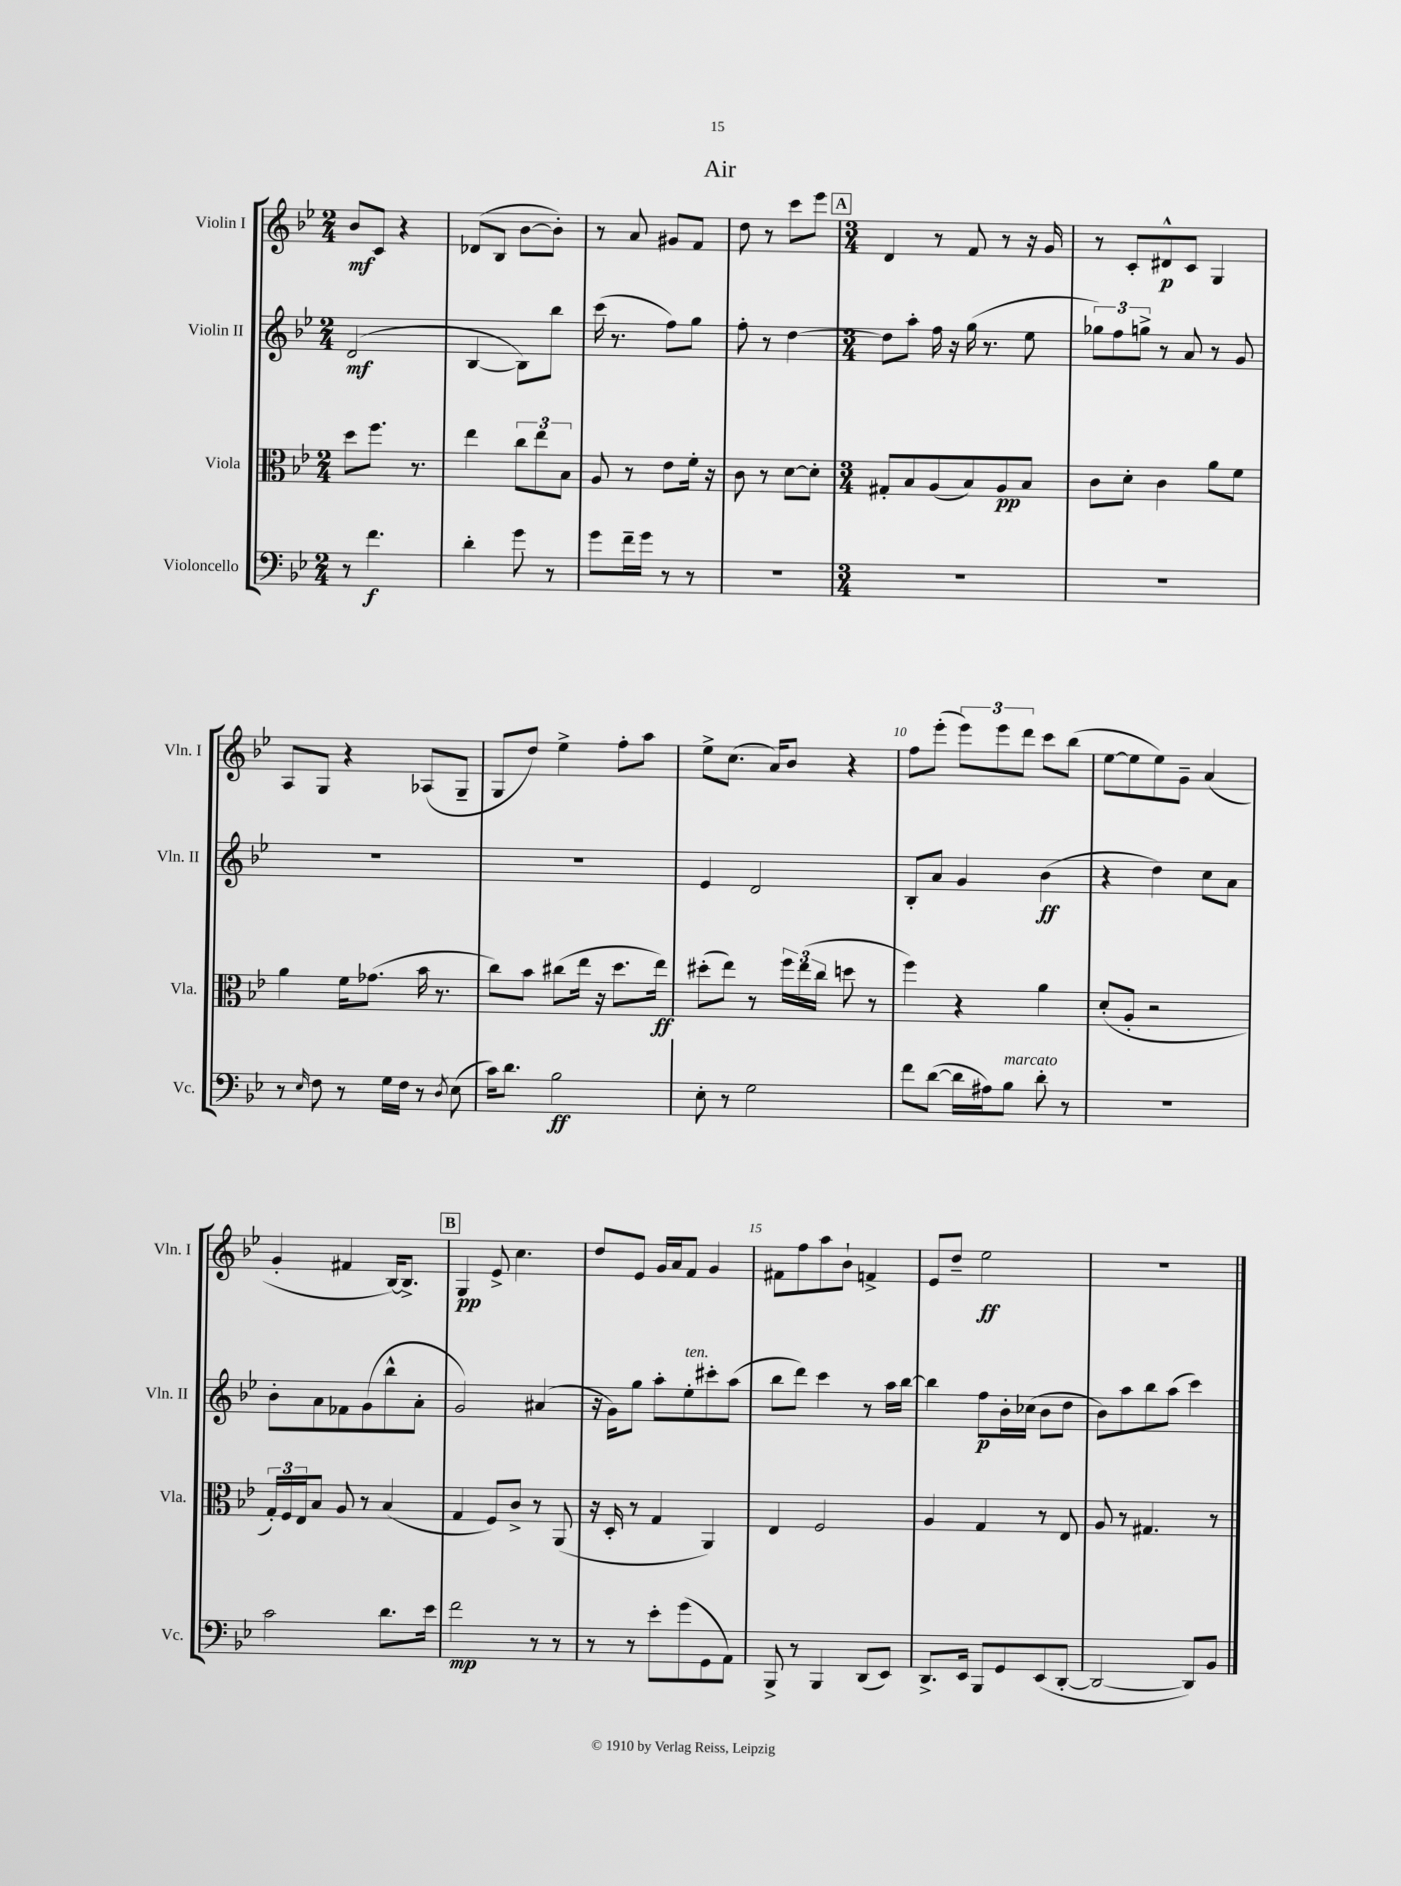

**kern	**kern	**kern	**kern
*staff4	*staff3	*staff2	*staff1
*clefF4	*clefC3	*clefG2	*clefG2
*k[b-e-]	*k[b-e-]	*k[b-e-]	*k[b-e-]
*M2/4	*M2/4	*M2/4	*M2/4
8r	8dd	(2d	8b-
4.f	8.ff	.	8c
.	.	.	4r
.	8.r	.	.
=	=	=	=
4d'	4ee-	[4B-	(8d-
.	.	.	8B-
8g	12cc	8B-])	[8b-
.	12ee-	.	.
8r	.	8bb-	8b-'])
.	12B-	.	.
=	=	=	=
8g	8A	(16ccc	8r
.	.	8.r	.
16f~	8r	.	8a
16g	.	.	.
8r	8e-	8ff)	8g#
8r	16f'	8gg	8f
.	16r	.	.
=	=	=	=
2r	8c	8ff'	8dd
.	8r	8r	8r
.	[8d	[4dd	8ccc
.	8d']	.	8eee-
=	=	=	=
*M3/4	*M3/4	*M3/4	*M3/4
2.r	8G#'	8dd]	4d
.	8B-	8aa'	.
.	(8A	16ff	8r
.	.	16r	.
.	8B-)	(16gg	8f
.	.	8.r	.
.	8A	.	8r
.	8B-	8ee-	16r
.	.	.	16g
=	=	=	=
2.r	8c	12gg-)	8r
.	.	12ff	.
.	8d'	.	8c'
.	.	12gg^	.
.	4c	8r	8d#^^
.	.	8a	8c
.	8a	8r	4G
.	8f	8g	.
=	=	=	=
8r	4a	2.r	8A
16qqE-	.	.	.
8F	.	.	8G
8r	16f	.	4r
.	(8.g-	.	.
16G	.	.	.
16F	.	.	.
8r	16b-	.	(8A-
.	8.r	.	.
8qD	.	.	.
(8E-	.	.	8G~
=	=	=	=
16c)	8cc)	2.r	8G
8.d	.	.	.
.	8b-	.	8dd)
2B-	(8cc#	.	4ee-^
.	16ee-	.	.
.	16r	.	.
.	8.dd	.	8ff'
.	.	.	8aa
.	16ee-)	.	.
=	=	=	=
8E-'	(8dd#'	4e-	8ee-^
8r	8ee-)	.	(8.cc
2G	8r	2d	.
.	.	.	16a)
.	24ff	.	8b-
.	(24ee-	.	.
.	24cc	.	.
.	8dd	.	4r
.	8r	.	.
=	=	=	=
8f	4ff)	8B-'	8ff
([8d	.	8a	(8eee-'
16d]	4r	4g	12eee-)
16A#)	.	.	.
.	.	.	12eee-
8B-	.	.	.
.	.	.	12ddd
8d'	4a	(4b-	8ccc
8r	.	.	(8bb-
=	=	=	=
2.r	(8d'	4r	[8ee-
.	8A'	.	8ee-]
.	2r	4dd)	8ee-)
.	.	.	8g~
.	.	8cc	(4a
.	.	8a	.
=	=	=	=
2c	24G')	8b-'	4g'
.	24F	.	.
.	24E-	.	.
.	8B-	8a	.
.	8A	8f-	4f#
.	8r	(8g	.
8.d	(4B-	8bb-^^	[16B-)
.	.	.	8.B-^]
.	.	8a'	.
16e-	.	.	.
=	=	=	=
2f	4G	2g)	4G
.	8F)	.	8e-^
.	8c^	.	4.cc
8r	8r	(4a#	.
8r	(8AA	.	.
=	=	=	=
8r	16r	16r	8dd
.	16D'	16g)	.
8r	8r	8gg	8e-
8e-'	4G	8aa'	16g
.	.	.	16a
(8g	.	8ee-'	8f
8GG	4AA)	8ccc#'	4g
8AA)	.	(8aa	.
=	=	=	=
8BBB-^	4E-	8bb-	8f#
8r	.	8ddd)	8ff
4BBB-	2F	4ccc	8aa
.	.	.	8b-`
(8DD	.	8r	4f^
8EE-)	.	16aa	.
.	.	[16bb-	.
=	=	=	=
8.DD^	4A	4bb-]	8e-
.	.	.	8dd~
16EE-	.	.	.
8BBB-	4G	8ff	2ee-
8GG	.	16b-'	.
.	.	(16cc-	.
(8EE-	8r	8b-	.
[8DD'	8E-	8dd	.
=	=	=	=
2DD_	8A	8b-)	2.r
.	8r	8aa	.
.	4.G#	8bb-	.
.	.	(8aa	.
8DD])	.	4ccc)	.
8BB-	8r	.	.
==	==	==	==
*-	*-	*-	*-
